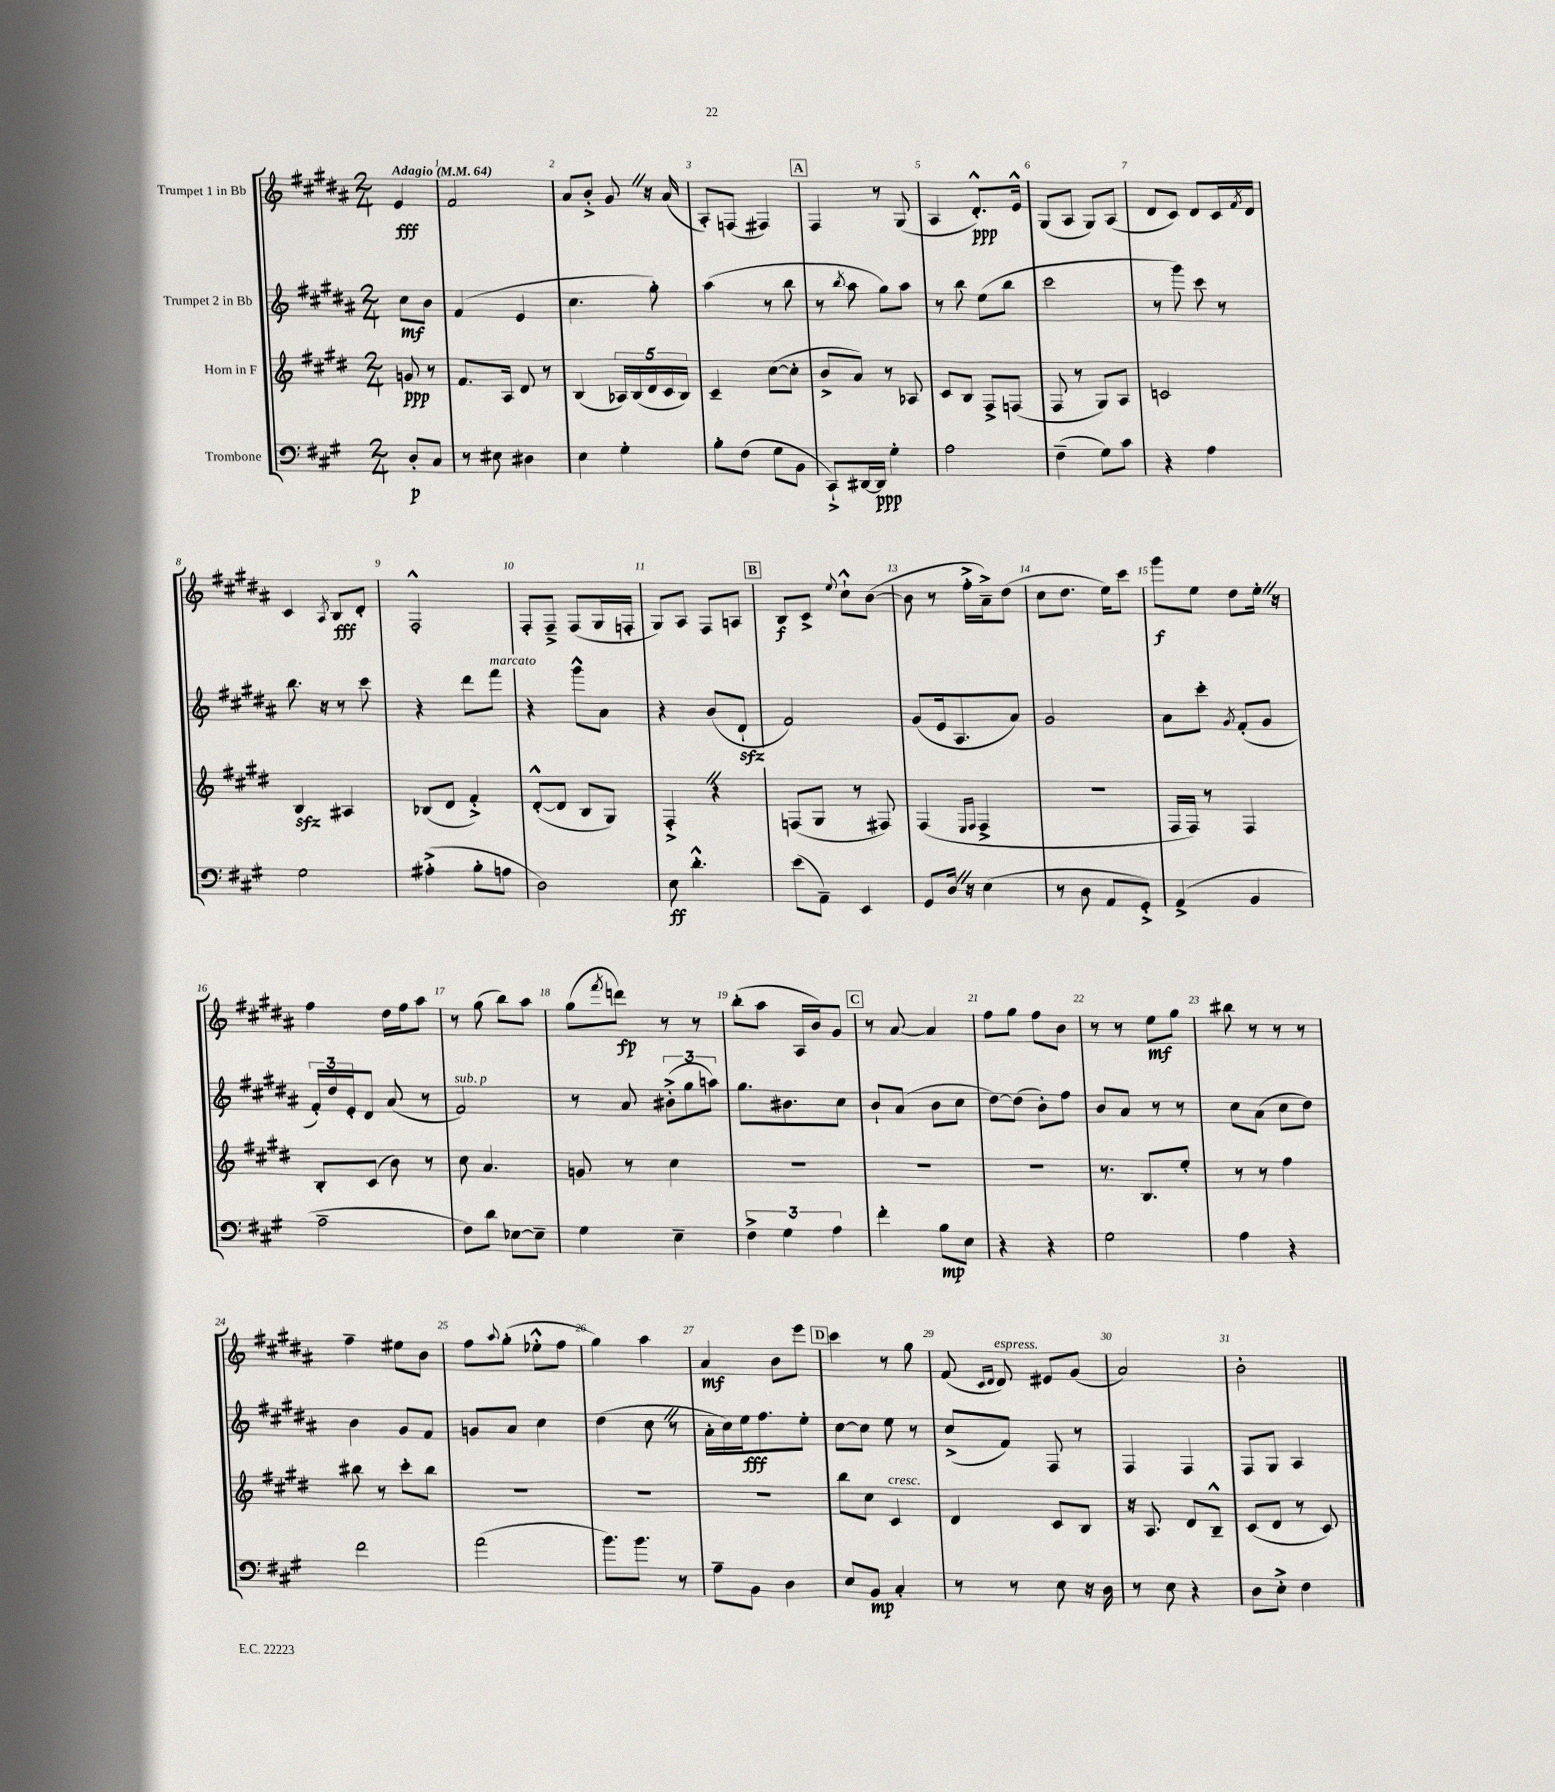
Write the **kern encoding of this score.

**kern	**kern	**kern	**kern
*staff4	*staff3	*staff2	*staff1
*clefF4	*clefG2	*clefG2	*clefG2
*k[f#c#g#]	*k[f#c#g#d#]	*k[f#c#g#d#a#]	*k[f#c#g#d#a#]
*M2/4	*M2/4	*M2/4	*M2/4
*MM64	*MM64	*MM64	*MM64
8D'/L	8g/	8cc#\L	4e/
8C#/J	8r	8b\J	.
=	=	=	=
8r	8.f#/L	(4f#/	2f#/
8E#\	.	.	.
.	16A/Jk	.	.
4D#\	8d#/	4e/	.
.	8r	.	.
=	=	=	=
4E\	(4B/	4.cc#\	8a#/L
.	.	.	8b'^/J
4G#'\	20A-/LL)	.	8g#/
.	(20B/	.	.
.	20d#/	.	.
.	.	8gg#'\)	16r
.	20c#/	.	.
.	.	.	(16a#/
.	20B/JJ)	.	.
=	=	=	=
8B'\L	4c#~/	(4aa#\	8A#'/L)
(8F#\J	.	.	(8F/J
8G#\L	([8cc#\L	8r	4F#/)
8BB\J	8cc#'\]J	8bb\	.
=	=	=	=
8CC#`^/L)	8b^/L	8r	4F#/
.	.	8qbb/	.
[16DD#/L	8a/J)	8aa#\	.
16DD#/]JJ	.	.	.
4G#'\	8r	8gg#\L)	8r
.	8A-/	8aa#\J	(8G#/
=	=	=	=
2A\	8c#/L	8r	4A#/
.	8B/J	8bb\	.
.	8F#^/L	(8ee\L	8.d#'^^/L)
.	(8F/J	8bb\J	.
.	.	.	16e^^/Jk
=	=	=	=
(4F#~\	8F#/	2ccc#\	(8G#/L
.	8r	.	8A#/J
8G#\L)	8G#/L)	.	8G#/L)
8c#\J	8A/J	.	(8A#/J
=	=	=	=
4r	2c/	8r	8d#/L
.	.	8ggg#\)	8c#/J)
4A\	.	8ccc#\	8d#/L
.	.	8r	16c#/L
.	.	.	8qf#/
.	.	.	16d#/JJ
=	=	=	=
2G#\	4B/	8.bb\	4c#/
.	.	16r	.
.	.	.	8qA#/
.	4A#/	8r	8B/L
.	.	8ccc#\	8d#'/J
=	=	=	=
(4A#'^\	(8B-/L	4r	2F#'^^/
.	8d#/J	.	.
8B'\L	4f#'^/)	8ddd#\L	.
8A\J	.	8fff#\J	.
=	=	=	=
2D\)	([8d#'^^/L	4r	8F#'/L
.	8d#/]J	.	8F#~^/J
.	8B/L	8ggg#^^\L	(8F#/L
.	8G#/J)	8a#\J	16G#/L
.	.	.	16F'/JJ
=	=	=	=
8E\	4F#'^/	4r	8G#/L)
4.d'^^\	.	.	8A#/J
.	4r	(8b/L	8F#/L
.	.	8d#`/J	8A/J
=	=	=	=
(8e\L	(8F/L	2f#/)	8B/L
8AA~\J)	8G#/J	.	8c#^/J
.	.	.	8qqee/
4EE/	8r	.	8cc#`^^\L
.	8F#/)	.	([8b\J
=	=	=	=
8GG#/L	(4F#/	(8g#/L	8b\]
16D/Jk	.	16e/k	8r
16r	.	8.A#/	.
.	16qqE/LL	.	.
.	16qqF#/JJ	.	.
(4E\	4F#^/	.	16ff#'^\LL
.	.	.	16a#~^\J)
.	.	8a#/J)	(8dd#\J
=	=	=	=
8r	2r	2g#/	8cc#\L
8D\	.	.	8.dd#\J
8AA/L	.	.	.
.	.	.	16ee\LK)
8GG#'^/J)	.	.	8ccc#\J
=	=	=	=
(4AA^/	16F#/LL	8a#\L	8ggg#\L
.	16F#/JJ)	.	.
.	8r	8ccc#'\J	8ee\J
.	.	8qg#/	.
4BB/	4F#/	(8f#'/L	8dd#\L
.	.	8g#/J	16ee'\Jk
.	.	.	16r
=	=	=	=
2A~\	8B'/L	24f#'/LL)	4ff#\
.	.	24dd#/	.
.	.	24e'/J	.
.	(8c#/J	8d#/J	.
.	8b\)	(8a#/	16dd#\LL
.	.	.	16ff#\J
.	8r	8r	8aa#\J
=	=	=	=
8F#\L)	8cc#\	2f#/)	8r
8d\J	4.a/	.	(8gg#\
[8E-\L	.	.	8bb\L)
8E-~\]J	.	.	8aa#\J
=	=	=	=
4G#\	8g/	8r	(8gg#\L
.	.	.	8qfff#/
.	8r	8a#/	8ddd\J)
4E~\	4cc#\	(12b#'^\L	8r
.	.	12gg#\	.
.	.	.	8r
.	.	12aa\J)	.
=	=	=	=
6F#^\	2r	8.gg#\L	(8bb'\L
.	.	.	8aa#\J
6G#\	.	.	.
.	.	8.b#\	.
.	.	.	16A#/LL
.	.	.	16b/J)
6A\	.	.	.
.	.	8cc#\J	8g#/J
=	=	=	=
4f#'\	2r	8b`/L	8r
.	.	(8a#/J	[8a#/
8B\L	.	8b\L	4a#/]
8E\J	.	8cc#\J	.
=	=	=	=
4r	2r	[8dd#\L)	8ff#\L
.	.	(8dd#\]J	8gg#\J
4r	.	8b'\L)	8ff#\L
.	.	8ff#\J	8b\J
=	=	=	=
2G#\	8.r	8b/L	8r
.	.	8a#/J	8r
.	8.B/L	.	.
.	.	8r	8ee\L
.	8ee'/J	8r	8gg#\J
=	=	=	=
4A\	8r	8cc#\L	8bb#\
.	8r	(8a#\J	8r
4r	4ff#\	8cc#\L	8r
.	.	8dd#\J)	8r
=	=	=	=
2f#\	8bb#\	4b\	4ff#~\
.	8r	.	.
.	8ccc#'\L	8g#/L	8ee#\L
.	8bb#\J	8f#/J	8b\J
=	=	=	=
(2a\	2r	8g/L	8ff#\L
.	.	.	8qqaa#/
.	.	8a#/J	(8gg#'\J
.	.	4cc#\	8ee-'^^\L
.	.	.	8ff#\J
=	=	=	=
8.b\L)	2r	(4dd#\	4gg#\)
8.b\J	.	.	.
.	.	8cc#\	4aa#\
8r	.	8r	.
=	=	=	=
8A~\L	2r	16a#'\LL	4a#/
.	.	16cc#\)	.
8BB\J	.	16ee\J	.
.	.	8.ff#\	.
4D\	.	.	8b\L
.	.	8ee'\J	8eee\J
=	=	=	=
8E/L	8bb\L	[8cc#\L	4ccc#\
8BB/J	8cc#\J	8cc#\]J	.
4C#'/	4c#/	8ee\	8r
.	.	8r	8gg#\
=	=	=	=
8r	4d#/	(8cc#^/L	(8f#/
.	.	.	16qqc#/LL
.	.	.	16qqd#/JJ
8r	.	8f#/J)	8d#/)
8E\	8c#/L	8F#/	8e#/L
16r	8B/J	8r	(8g#/J
16D\	.	.	.
=	=	=	=
8r	16r	4F#/	2a#/)
.	8.A/	.	.
8E\	.	.	.
4r	8d#/L	4F#/	.
.	8B~^^/J	.	.
=	=	=	=
8D\L	(8c#/L	8F#/L	2b'\
8E'^\J	8d#/J	8G#/J	.
4F#\	8r	4A#/	.
.	8c#/)	.	.
==	==	==	==
*-	*-	*-	*-
